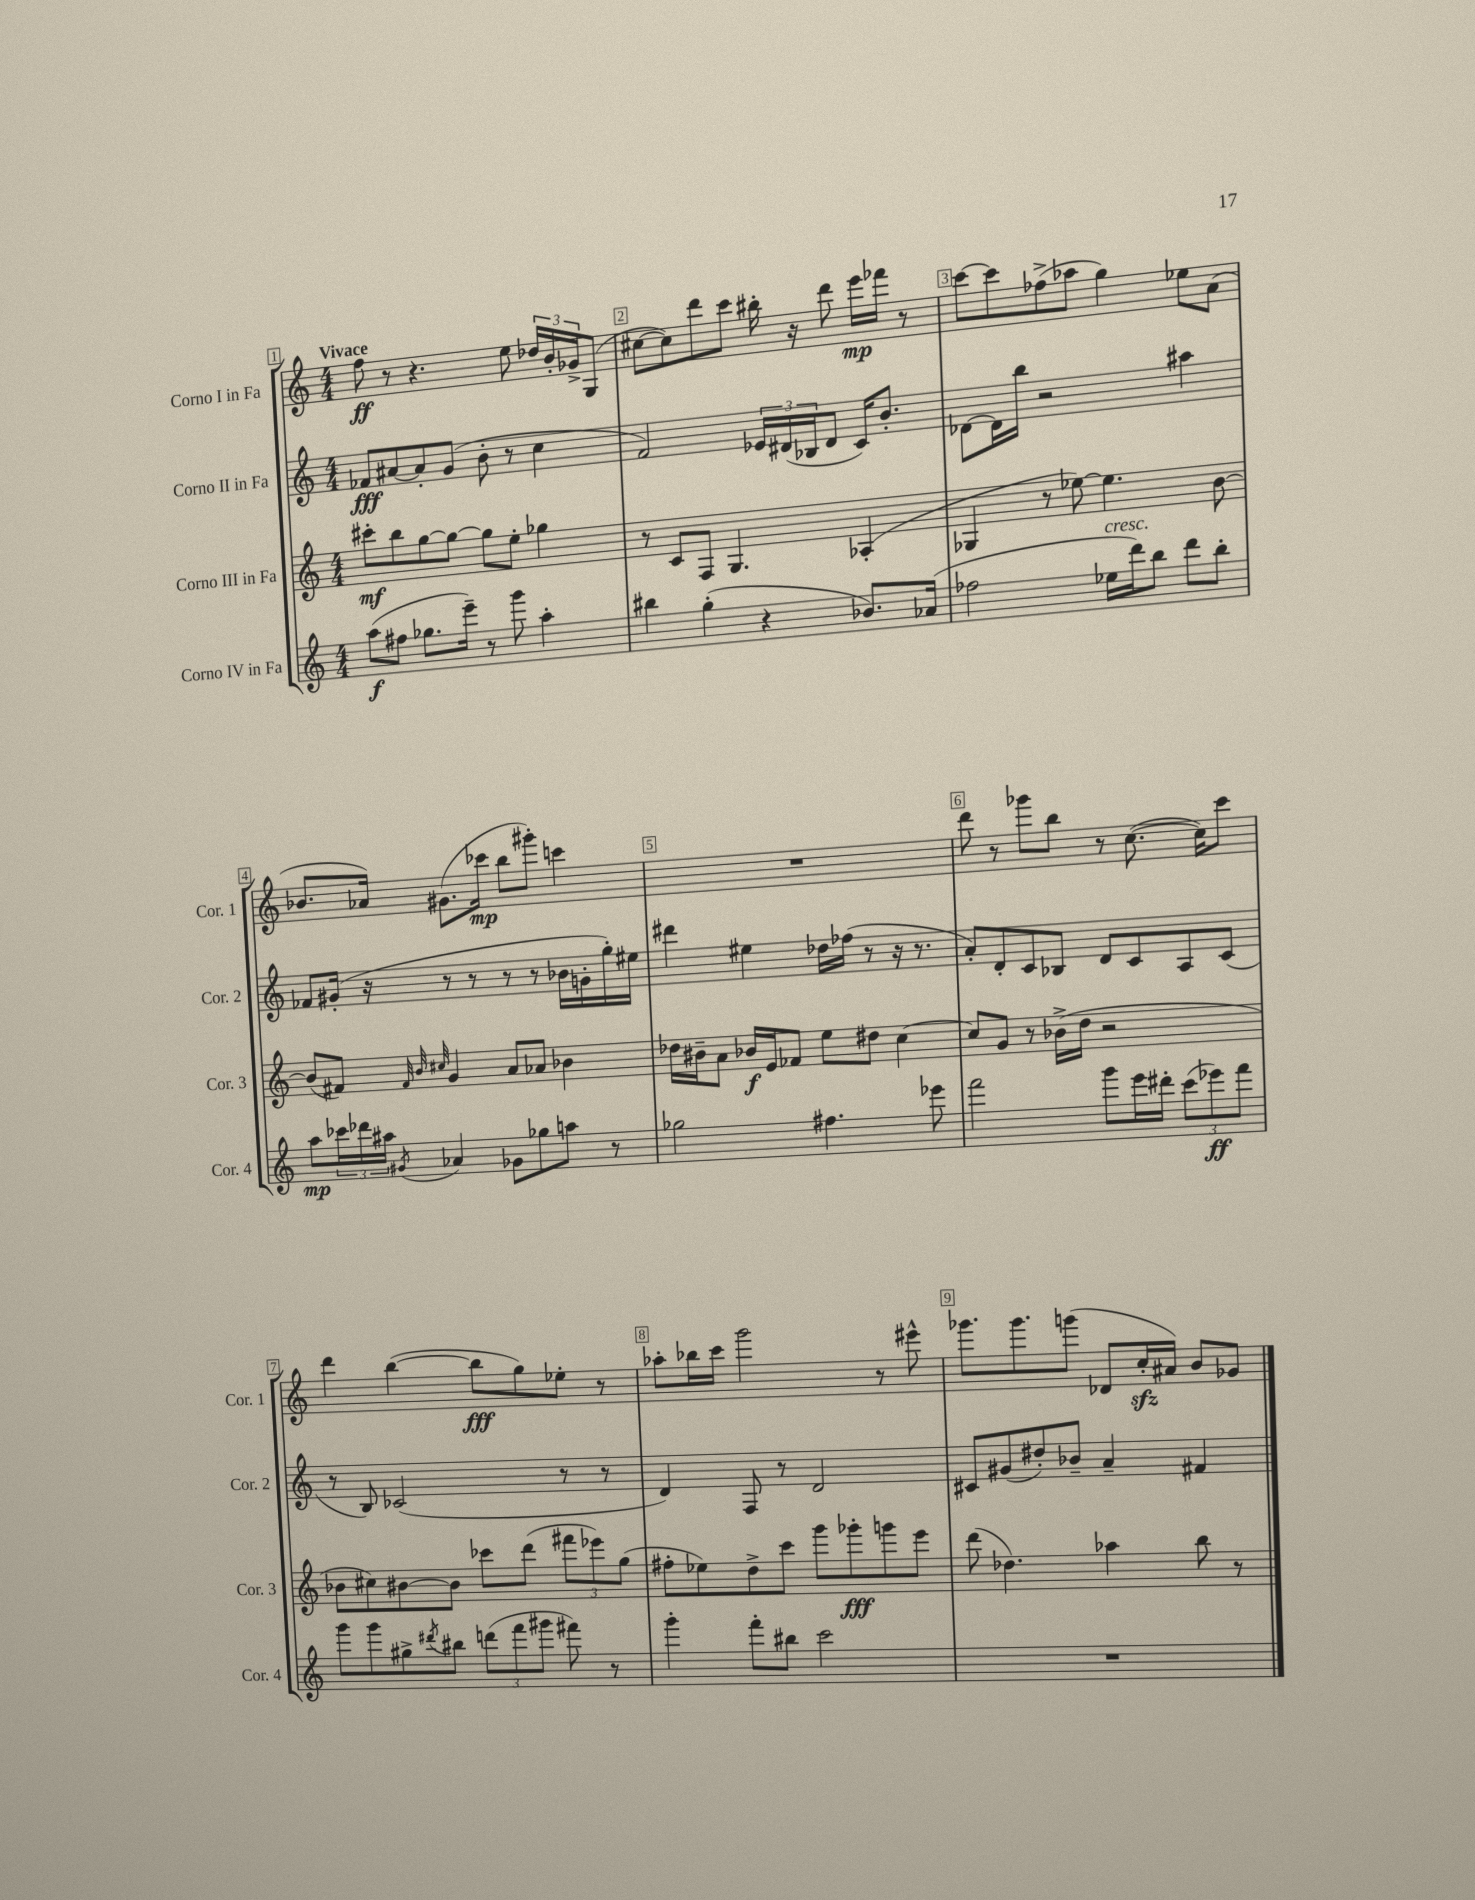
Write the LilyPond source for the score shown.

<<
\new StaffGroup <<
\new Staff = "s0" \with { instrumentName = "Corno I in Fa" shortInstrumentName = "Cor. 1" } {
    \clef treble \key c \major \numericTimeSignature \time 4/4 \tempo "Vivace"
    f''8\ff r8 r4. e''8 \tuplet 3/2 { des''16 b'16-. ges'16-> } g8( |
    cis''8~ cis''8) d'''8 c'''8 bis''16-. r16 d'''8 e'''16\mp fes'''16 r8 |
    c'''8~ c'''8 fes''8->( aes''8 g''4) ees''8 a'8( |
    bes'8. aes'16) gis'8.( ces'''16\mp b''8 gis'''8-.) c'''4 |
    R1 |
    d'''8 r8 ges'''8 b''8 r8 c''8.~( c''16) c'''8 |
    d'''4 b''4~( b''8\fff g''8) ees''8-. r8 |
    aes''8-. bes''16 c'''16 g'''2 r8 eis'''8-^ |
    ges'''8. ges'''8. g'''8( des'8 c''16-.\sfz ais'16) b'8 ges'8 \bar "|." |
}
\new Staff = "s1" \with { instrumentName = "Corno II in Fa" shortInstrumentName = "Cor. 2" } {
    \clef treble \key c \major \numericTimeSignature \time 4/4
    fes'8\fff ais'8~ ais'8-. g'8( b'8-. r8 c''4 |
    f'2) \tuplet 3/2 { ees'16 dis'16( bes16 } dis'8 c'16) b'8.-. |
    des'8~ des'16 b''16 r2 ais''4 |
    fes'8 gis'16-.( r16 r8 r8 r8 r8 bes'16 g'16-. g''16-.) eis''16 |
    dis'''4 eis''4 des''16 fes''16( r8 r16 r8. |
    a'8-.) d'8-. c'8 bes8 d'8 c'8 a8 c'8( |
    r8 b8) ces'2( r8 r8 |
    d'4) f8 r8 d'2 |
    cis'8 gis'8( dis''8-.) bes'8-- a'4-- fis'4 \bar "|." |
}
\new Staff = "s2" \with { instrumentName = "Corno III in Fa" shortInstrumentName = "Cor. 3" } {
    \clef treble \key c \major \numericTimeSignature \time 4/4
    cis'''8-.\mf b''8 g''8~ g''8~ g''8 e''8-. ges''4 |
    r8 c'8 f8 g4. aes4-.( |
    ges4 r8 ees''8~) ees''4. b'8~ |
    b'8( fis'8) \grace { fis'32 b'32 cis''32 } g'4 a'8 aes'8 bes'4 |
    des''16 bis'16-- a'8 bes'16\f e'16 fes'8 e''8 dis''8 c''4~ |
    c''8 g'8 r8 bes'16->( d''16 r2 |
    bes'8 cis''8) bis'8~ bis'8 ces'''8 d'''8( \tuplet 3/2 { fis'''8 ees'''8) g''8( } |
    fis''8-. ees''8) d''8-> c'''8 g'''8 ges'''8-.\fff g'''8 e'''8 |
    d'''8( des''4.) aes''4 b''8 r8 \bar "|." |
}
\new Staff = "s3" \with { instrumentName = "Corno IV in Fa" shortInstrumentName = "Cor. 4" } {
    \clef treble \key c \major \numericTimeSignature \time 4/4
    a''8\f( fis''8 ges''8. e'''16--) r8 g'''8 a''4-. |
    bis''4 g''4-.( r4 bes'8.) aes'16( |
    fes''2 ees''16^\markup { \italic "cresc." } d'''16) b''8 d'''8 b''8-. |
    a''8\mp \tuplet 3/2 { ces'''16 des'''16 ais''16 } \acciaccatura { gis'8 } aes'4 ges'8 ges''8 a''8 r8 |
    ges''2 fis''4. ees'''8 |
    f'''2 g'''8 e'''16 dis'''16-. \tuplet 3/2 { c'''8( ees'''8\ff) f'''8 } |
    g'''8 g'''8 gis''8-> \acciaccatura { dis'''8 } bis''8 \tuplet 3/2 { d'''8( f'''8 gis'''8 } fis'''8) r8 |
    g'''4-. f'''8-. bis''8 c'''2 |
    R1 \bar "|." |
}
>>
>>
\layout { \context { \Score \override BarNumber.break-visibility = ##(#f #t #t) barNumberVisibility = #all-bar-numbers-visible \override BarNumber.stencil = #(make-stencil-boxer 0.1 0.3 ly:text-interface::print) } }
